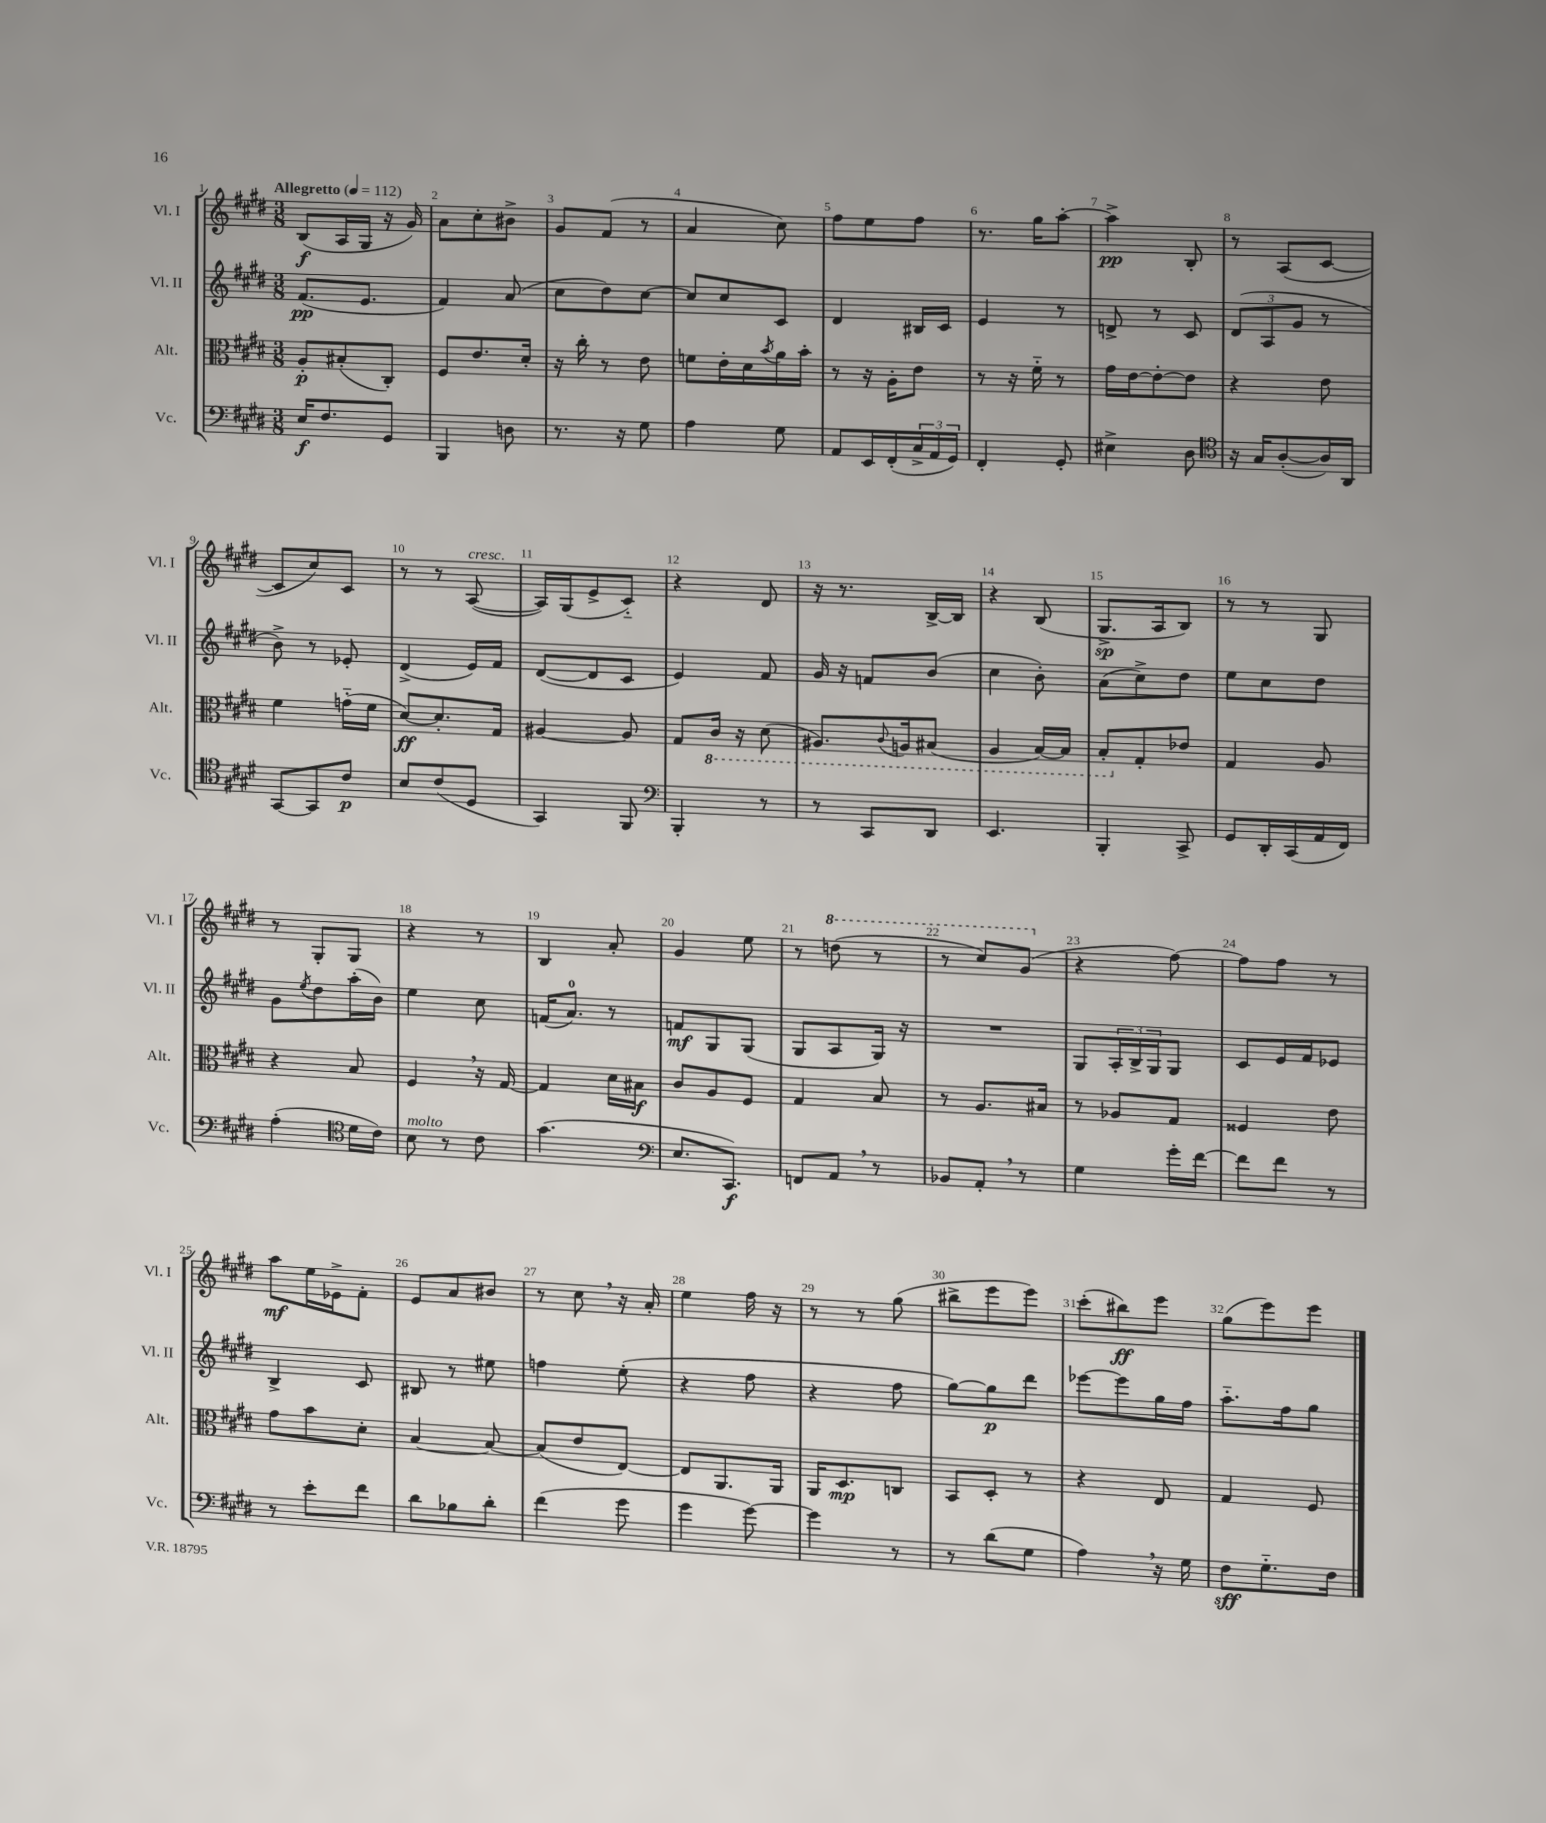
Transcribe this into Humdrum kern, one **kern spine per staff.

**kern	**kern	**kern	**kern
*staff4	*staff3	*staff2	*staff1
*clefF4	*clefC3	*clefG2	*clefG2
*k[f#c#g#d#]	*k[f#c#g#d#]	*k[f#c#g#d#]	*k[f#c#g#d#]
*M3/8	*M3/8	*M3/8	*M3/8
*MM112	*MM112	*MM112	*MM112
16E	8A'	(8.f#	(8B
8.F#	.	.	.
.	(8B#'	.	16A
.	.	8.e	16G#
8GG#	8C#')	.	16r
.	.	.	16g#)
=	=	=	=
4BBB	8F#	4f#)	8a
.	8.e	.	8cc#'
8D	.	(8a	8b#^
.	16d#'	.	.
=	=	=	=
8.r	16r	8cc#	8g#
.	16cc#'	.	.
.	8r	8dd#)	(8f#
16r	.	.	.
8G#	8e	[8cc#	8r
=	=	=	=
4A	8f	8cc#]	4a
.	16e'	8cc#	.
.	16d#	.	.
.	8qb	.	.
8G#	16a	8c#	8cc#)
.	16b'	.	.
=	=	=	=
8AA	8r	4d#	8ff#
16EE	16r	.	8ee
(16FF#'	16A'	.	.
24C#^	8e	16B#	8ff#
24AA	.	.	.
.	.	16c#	.
24GG#)	.	.	.
=	=	=	=
4FF#'	8r	4e	8.r
.	16r	.	.
.	16f#'~	.	16gg#
8GG#'	8r	8r	[8aa'
=	=	=	=
4E#^	16g#	8d^	4aa^]
.	[16e	.	.
.	8e'_	8r	.
8D#	8e]	8c#	8B'
=	=	=	=
*clefC4	*	*	*
16r	4r	(12d#	8r
16G#	.	.	.
.	.	12A	.
([8A'	.	.	(8A
.	.	12g#	.
16A])	8e	8r	[8c#
16AA	.	.	.
=	=	=	=
[8GG#	4f#	8b^)	8c#]
8GG#]	.	8r	8cc#)
8c#	(16g'~	8e-'	8c#
.	16f#	.	.
=	=	=	=
8B	[8d#)	(4d#^	8r
(8c#	8.d#']	.	8r
8D#	.	16e)	([8A
.	16G#	16f#	.
=	=	=	=
4GG#)	[4A#	([8d#	16A])
.	.	.	(16G#
.	.	8d#]	8e^
8FF#	8A#]	8c#	8c#'~)
=	=	=	=
*clefF4	*	*	*
4BBB'	8G#	4e)	4r
.	16C#	.	.
.	16r	.	.
8r	(8D#	8f#	8d#
=	=	=	=
8r	8.AA#)	16g#	16r
.	.	16r	8.r
8CC#	.	8f	.
.	8qqC#	.	.
.	16AA	.	.
8DD#	(8BB#	(8b	[16B^
.	.	.	16B]
=	=	=	=
4.EE	4AA	4cc#	4r
.	[16BB)	8b')	(8B
.	16BB]	.	.
=	=	=	=
4BBB'	8BB'	(8a	8.G#^
.	8G#'	8cc#^)	.
.	.	.	16A
8CC#^	8e-	8dd#	8B)
=	=	=	=
8GG#	4G#	8ee	8r
16DD#'	.	8cc#	8r
(16CC#	.	.	.
16AA	8A	8dd#	8G#
16FF#)	.	.	.
=	=	=	=
(4A'	4r	8g#	8r
.	.	8qee	.
.	.	8dd#	8G#'
*clefC4	*	*	*
16d#	8B	(16aa'	8G#
16c#)	.	16b)	.
=	=	=	=
8B	4F#	4ee	4r
8r	.	.	.
8c#	16r	8cc#	8r
.	[16G#	.	.
=	=	=	=
(4.g#	4G#]	(16f	4B
.	.	8.a)	.
.	16d#	8r	8a'
.	16B#	.	.
=	=	=	=
*clefF4	*	*	*
8.E	8c#	8f	4g#
.	8A	8G#	.
8.CC#)	.	.	.
.	8F#	(8G#	8ee
=	=	=	=
8FF	4G#	8G#	8r
8AA	.	8A	(8ddd
8r	8B	16G#)	8r
.	.	16r	.
=	=	=	=
8BB-	8r	4.r	8r
8AA'	8.A	.	8ccc#)
8r	.	.	(8gg#
.	16B#	.	.
=	=	=	=
4G#	8r	8G#	4r
.	8A-	24A'	.
.	.	24B^	.
.	.	24G#	.
16g#'	8G#	8G#	[8ff#)
[16f#	.	.	.
=	=	=	=
8f#]	4F##	8c#	8ff#]
8f#	.	16e	8ff#
.	.	16f#	.
8r	8e	8e-	8r
=	=	=	=
8r	8g#	4B^	8aa
8e'	8b	.	16ee
.	.	.	16e-^
8f#	8d#'	8c#	8f#'
=	=	=	=
8d#	[4B	8B#	8e
8B-	.	8r	8a
8d#'	8B_	8ee#	8b#
=	=	=	=
(4f#	(8B]	4ff	8r
.	8e	.	8cc#
8g#	[8E)	(8ee'	16r
.	.	.	16a'
=	=	=	=
4g#	8E]	4r	4ee
.	8.AA	.	.
[8g#)	.	8ff#	16ff#
.	16AA	.	16r
=	=	=	=
4g#]	16AA	4r	8r
.	8.D#	.	.
.	.	.	8r
8r	8C	8ff#	(8gg#
=	=	=	=
8r	8BB	[8gg#)	8bb#^
(8d#	8D#'	8gg#]	8eee
8G#	8r	8ddd#	8eee)
=	=	=	=
4A)	4r	[8eee-	(8ccc#'
.	.	8eee-]	8bb#)
16r	8E	16gg#	8eee
16G#	.	16ff#	.
=	=	=	=
8F#	4G#	8.aa'~	(8gg#
8.G#'~	.	.	8eee)
.	.	16ff#	.
.	8F#	8gg#	8eee
16F#	.	.	.
==	==	==	==
*-	*-	*-	*-
